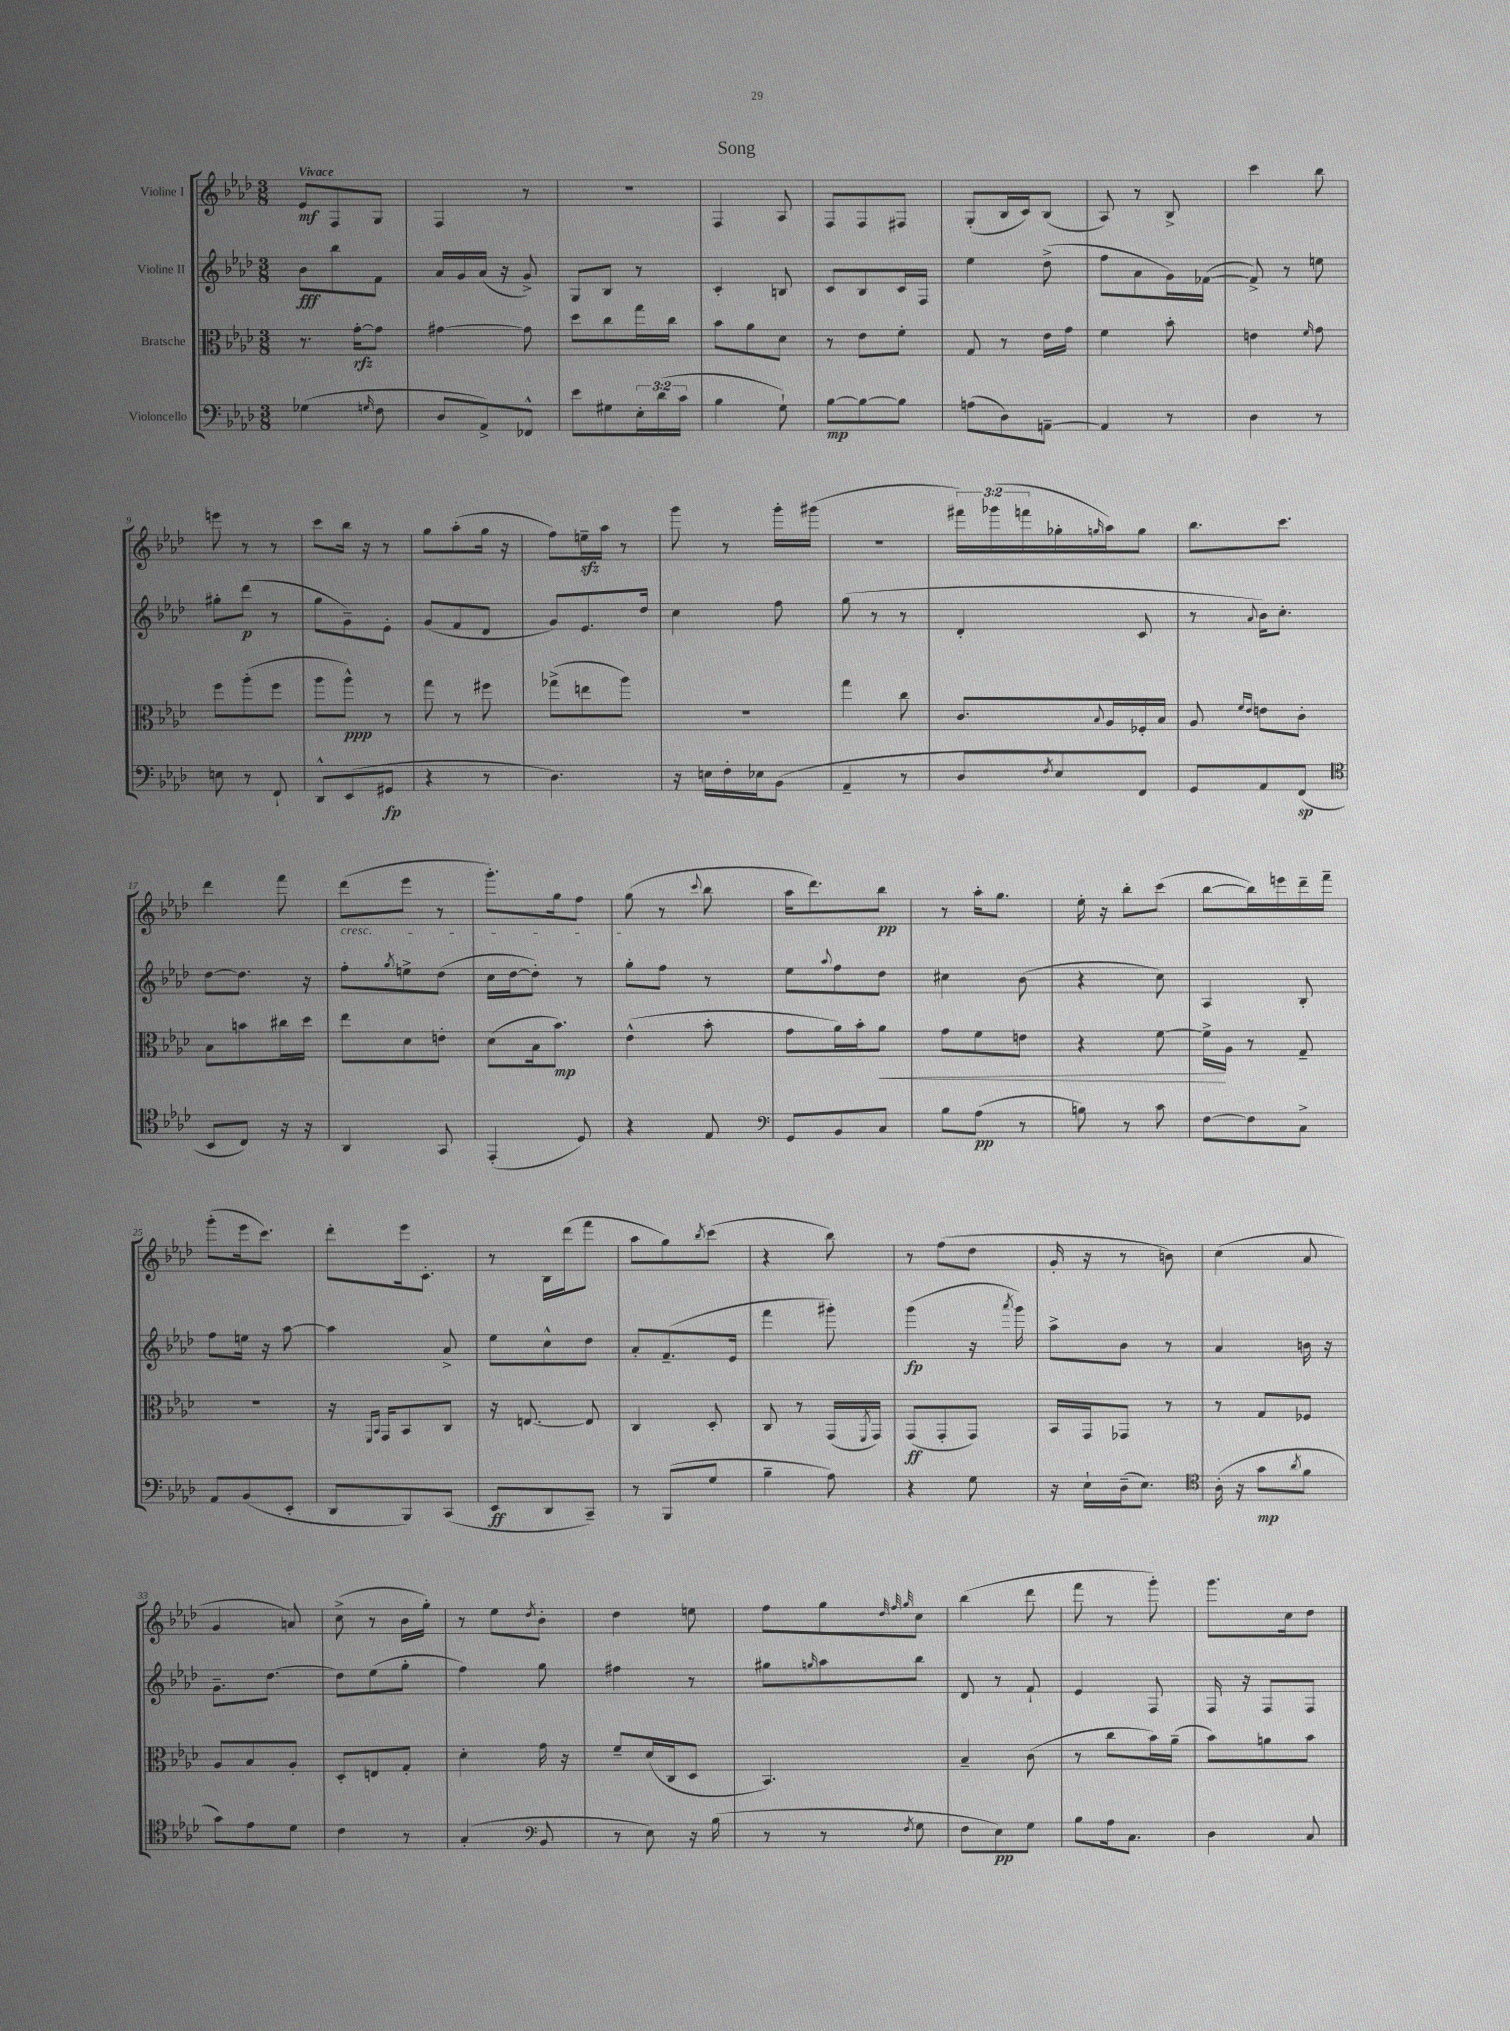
\header { title = "Song" }
<<
\new StaffGroup <<
\new Staff = "s0" \with { instrumentName = "Violine I" } {
    \clef treble \key aes \major \numericTimeSignature \time 3/8 \override Staff.TupletNumber.text = #tuplet-number::calc-fraction-text \tempo "Vivace"
    ees'8\mf f8 g8 |
    f4 r8 |
    r4. |
    f4 aes8 |
    f8 f8 fis8 |
    g8-.( bes16 c'16) bes8( |
    aes8) r8 bes8-> |
    c'''4 bes''8 |
    e'''8 r8 r8 |
    c'''8 bes''16 r16 r8 |
    g''8 aes''8-.( g''16 r16 |
    f''8) e''16--\sfz aes''16 r8 |
    g'''8 r8 g'''16-. gis'''16( |
    R4. |
    \tuplet 3/2 { fis'''16) ges'''16( f'''16 } ges''16-. \grace { g''16 } aes''16) g''8 |
    bes''8. c'''8. |
    des'''4 f'''8 |
    des'''8\cresc( ees'''8 r8 |
    g'''8.-.) g''16 f''8 |
    g''8\!( r8 \appoggiatura { c'''8 } bes''8 |
    aes''16 des'''8.) bes''8\pp |
    r8 aes''16-. g''8. |
    ees''16-. r16 bes''8-. c'''8( |
    bes''8~ bes''16) e'''16 des'''16-- f'''16-- |
    g'''8-.( ees'''16 c'''8.) |
    des'''8-. ees'''16 c'8.-. |
    r8 bes16 des'''16( f'''8 |
    aes''8 g''8) \acciaccatura { bes''8 } c'''8( |
    r4 bes''8) |
    r8 f''8( des''8 |
    g'16-. r16 r8 b'8) |
    c''4( aes'8 |
    g'4 a'8) |
    c''8->( r8 bes'16 g''16-.) |
    r8 ees''8 \acciaccatura { des''8 } bes'8-. |
    des''4 e''8 |
    f''8 g''8 \grace { des''32 f''32 g''32 } c''8 |
    bes''4( des'''8 |
    f'''8 r8 g'''8-.) |
    g'''8. c''16 des''8 \bar "|." |
}
\new Staff = "s1" \with { instrumentName = "Violine II" } {
    \clef treble \key aes \major \numericTimeSignature \time 3/8
    bes'8\fff bes''8 f'8 |
    aes'16 g'16 aes'16( r16 g'8->) |
    g8 bes8 r8 |
    c'4-. b8 |
    c'8 bes8 c'16 f16 |
    ees''4 des''8->( |
    f''8 aes'8 g'16) fes'16~( |
    fes'8->) r8 e''8 |
    gis''8-. des'''8\p( r8 |
    g''8 g'8--) ees'8-. |
    g'8( f'8 des'8 |
    g'8) ees'8. des''16 |
    c''4 f''8 |
    g''8( r8 r8 |
    des'4-. c'8 |
    r8 \appoggiatura { aes'8 } bes'16) c''8.-. |
    des''8~ des''8. r16 |
    f''8-. \acciaccatura { g''8 } e''8-> des''8( |
    c''16 des''16~ des''8-.) r8 |
    g''8-. f''8 r8 |
    ees''8 \appoggiatura { aes''8 } f''8 des''8 |
    cis''4 bes'8( |
    r4 c''8) |
    aes4 bes8-. |
    f''8 e''16 r16 aes''8~ |
    aes''4 aes'8-> |
    ees''8 c''8-^ des''8 |
    aes'8-. f'8.--( ees'16 |
    f'''4 gis'''8-.) |
    g'''4\fp( r16 \acciaccatura { aes'''8 } g'''16) |
    aes''8-> bes'8 r8 |
    aes'4 b'16 r16 |
    g'8.-- des''8.~ |
    des''8 ees''8( g''8-. |
    f''4) g''8 |
    fis''4 r8 |
    gis''8 \grace { g''16 } aes''8 bes''8 |
    des'8 r8 f'8-! |
    ees'4 f8 |
    f16 r16 f8 f8 \bar "|." |
}
\new Staff = "s2" \with { instrumentName = "Bratsche" } {
    \clef alto \key aes \major \numericTimeSignature \time 3/8
    r8. g'16~-.\rfz g'8 |
    gis'4~ gis'8 |
    des''8 c''8 g''16 c''16 |
    bes'8 aes'8 des'8 |
    r8 ees'8 f'8-. |
    g8 r8 ees'16 g'16 |
    f'4 bes'8-. |
    e'4 \grace { f'16 } g'8 |
    f''8 aes''8-.( f''8 |
    aes''8 aes''8-^\ppp) r8 |
    g''8 r8 fis''8 |
    ges''8->( e''8 aes''8) |
    R4. |
    g''4 c''8 |
    c'8. \appoggiatura { bes8 } aes16 fes16-. bes16 |
    aes8 \grace { f'16 ees'16 } e'8 c'8-. |
    bes8 b'8 cis''16 des''16 |
    ees''8 des'8 e'8-. |
    des'8( bes16 bes'8.\mp) |
    ees'4-^( bes'8-. |
    g'8 aes'16) bes'16-. aes'8\< |
    g'8 f'8 e'8 |
    r4 f'8~ |
    f'16->\! aes16 r8 g8-- |
    R4. |
    r16 \grace { f,16 bes,16 } g,16 bes,8 c8 |
    r16 e8.~ e8 |
    c4 des8-. |
    c8 r8 g,16( \acciaccatura { f,8 } g,16) |
    g,8\ff( g,8-. g,8) |
    bes,16 g,16 ges,8 r8 |
    r8 g8 fes8 |
    aes8 bes8 aes8-. |
    des8-. e8 g8-. |
    des'4-. g'16 r16 |
    f'8-- des'16( c16 des8 |
    bes,4.) |
    bes4-- c'8( |
    r8 c''8 bes'16) aes'16--( |
    bes'8) a'8 bes'8 \bar "|." |
}
\new Staff = "s3" \with { instrumentName = "Violoncello" } {
    \clef bass \key aes \major \numericTimeSignature \time 3/8 \override Staff.TupletNumber.text = #tuplet-number::calc-fraction-text
    ges4( \grace { g16 } f8 |
    des8 aes,8->) fes,8-^ |
    ees'8 gis8 \tuplet 3/2 { ees16-. des'16( c'16 } |
    bes4 g8-!) |
    bes8~\mp bes8~ bes8 |
    a8( des8) a,8~-- |
    a,4 r8 |
    des4 r8 |
    e8 r8 f,8-! |
    des,8-^ ees,8( gis,8\fp |
    r4 r8 |
    des4.) |
    r16 e16 f16-. ees16 bes,8( |
    aes,4-- r8 |
    des8 \acciaccatura { f8 } ees8) f,8 |
    g,8 aes,8 f,8\sp( |
    \clef tenor bes,8 c8) r16 r16 |
    aes,4 g,8 |
    ees,4-.( des8) |
    r4 ees8 |
    \clef bass g,8 bes,8 c8 |
    bes8 aes8\pp( r8 |
    b8) r8 c'8 |
    f8~ f8 c8-> |
    aes,8 bes,8( ees,8-. |
    des,8 bes,,8) c,8( |
    ees,8\ff des,8 c,8--) |
    r8 bes,,8( g8 |
    bes4-- aes8) |
    r4 g8 |
    r16 ees16-! des16--( ees8.) |
    \clef tenor aes16-.( r16 g'8\mp \acciaccatura { aes'8 } f'8 |
    g'8) ees'8 des'8 |
    c'4 r8 |
    g4-.( \clef bass bes,8 |
    r8 ees8) r16 bes16( |
    r8 r8 \acciaccatura { f8 } g8 |
    f8 ees8\pp) g8 |
    bes8 aes16 c8. |
    des4 c8 \bar "|." |
}
>>
>>
